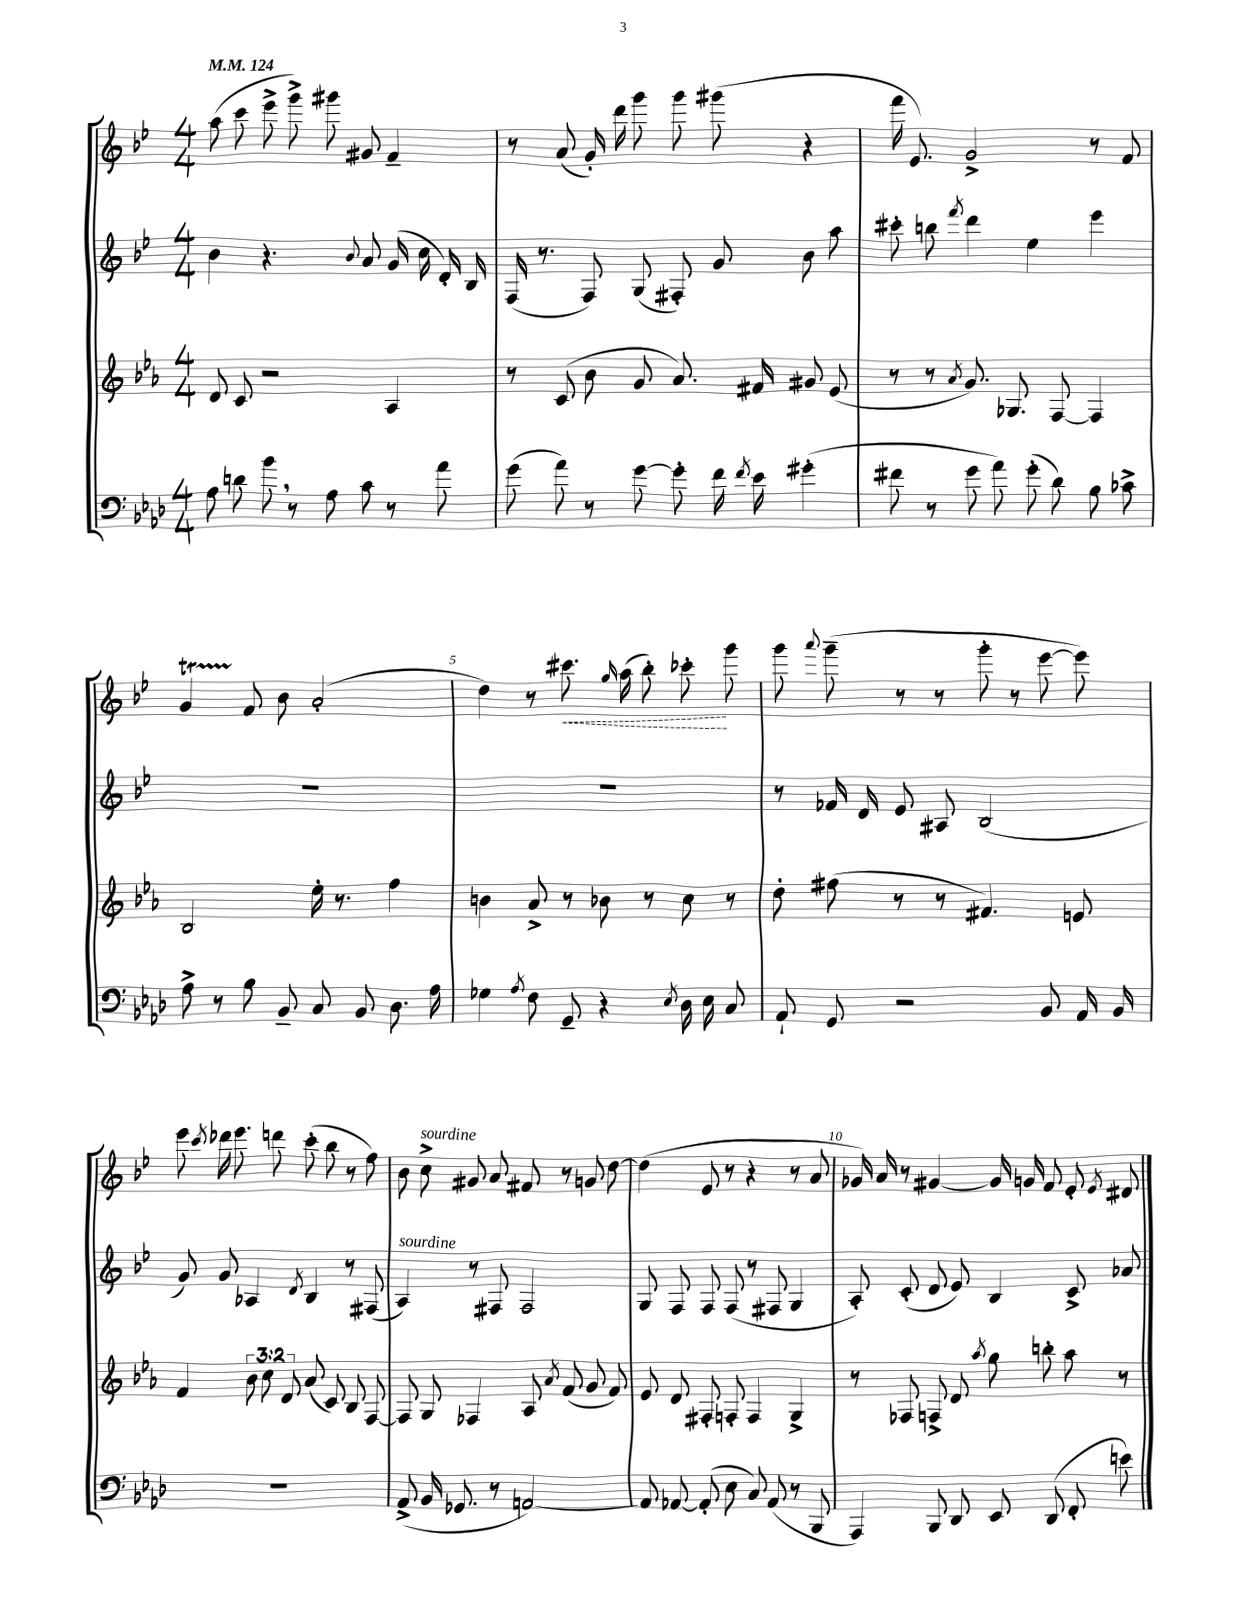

**kern	**kern	**kern	**kern	**dynam
*part4	*part3	*part2	*part1	*part1
*staff4	*staff3	*staff2	*staff1	*staff1
*clefF4	*clefG2	*clefG2	*clefG2	*
*k[b-e-a-d-]	*k[b-e-a-]	*k[b-e-]	*k[b-e-]	*
*M4/4	*M4/4	*M4/4	*M4/4	*
*MM124	*MM124	*MM124	*MM124	*
=1	=1	=1	=1	=1
8A-\	8d/	4b-\	(8aa\	.
8dn\	8c/	.	8ccc\	.
8b-,\	2r	4.r	8eee-^\	.
8r	.	.	8ggg^\)	.
8A-\	.	.	8ggg#X\	.
.	.	8qqb-/	.	.
8c\	.	8a/	8g#X/	.
8r	4A-/	(16g/	4f~/	.
.	.	16cc\	.	.
8a-\	.	16d'/)	.	.
.	.	16B-/	.	.
=2	=2	=2	=2	=2
(8g\	8r	(16F/	8r	.
.	.	8.r	.	.
8a-\)	(8c/	.	(8a/	.
8r	8b-\	8F/)	16g'/)	.
.	.	.	16ddd\	.
[8g\	8g/	(8G/	8ggg\	.
8g'\]	8.a-/)	8F#X'/)	8ggg\	.
16f\	.	8g/	(8ggg#X\	.
8qf/	.	.	.	.
16e-\	16f#X/	.	.	.
(4g#X'\	8g#X/	8b-\	4r	.
.	(8e-/	8aa\	.	.
=3	=3	=3	=3	=3
8f#X\	8r	8ccc#X'\	16fff\	.
.	.	.	8.e-/)	.
8r	8r	8bbn\	.	.
.	8qa-/	8qfff/	.	.
8g\	8.g/)	4ddd\	2g^/	.
8a-\)	.	.	.	.
.	8.G-X/	.	.	.
(8g'\	.	4ee-\	.	.
8d-\)	[8F/	.	.	.
8B-\	4F/]	4eee-\	8r	.
8c-X^\	.	.	8f/	.
!!LO:LB:g=z
=4	=4	=4	=4	=4
8A-^\	2B-/	1r	4gT/	.
8r	.	.	.	.
8B-\	.	.	8f/	.
8BB-~/	.	.	8b-\	.
8C/	16ee-'\	.	(2a'/	.
.	8.r	.	.	.
8BB-/	.	.	.	.
8.D-\	4ff\	.	.	.
16A-\	.	.	.	.
=5	=5	=5	=5	=5
4G-X\	4bn\	1r	4dd\)	.
8qA-/	.	.	.	.
8F\	8a-^/	.	8r	.
!	!	!	!	!LO:HP:b
8GG~/	8r	.	8.ccc#X\	<
4r	8b-X\	.	.	.
.	.	.	16qqgg/	.
.	.	.	(16aa\	.
.	8r	.	8bb-'\)	.
8qE-/	.	.	.	.
16D-\	8cc\	.	8ccc-X'\	.
16E-\	.	.	.	.
8C/	8r	.	8ggg\	[
=6	=6	=6	=6	=6
8AA-`/	8dd'\	8r	8ggg\	.
.	.	.	8qqaaa/	.
8GG/	(8ff#X\	16f-X/	(8ggg~\	.
.	.	16d/	.	.
2r	8r	8e-/	8r	.
.	8r	8A#X/	8r	.
.	4.f#X/)	(2B-/	8ggg'\	.
.	.	.	8r	.
8BB-/	.	.	[8eee-\	.
16AA-/	8en/	.	8eee-\])	.
16BB-/	.	.	.	.
!!LO:LB:g=z
=7	=7	=7	=7	=7
1r	4f/	8g/)	8eee-\	.
.	.	.	8qccc/	.
.	.	8g/	16ddd-X\	.
.	.	.	8.eee-\	.
.	12b-\	4A-X/	.	.
.	12cc\	.	.	.
.	.	.	8dddn\	.
.	12d/	.	.	.
.	.	8qd/	.	.
.	(8a-/	4B-/	(8ccc'\	.
.	8c/)	.	8bb-\	.
.	8B-/	8r	8r	.
.	[8F/	(8F#X/	8ff\)	.
=8	=8	=8	=8	=8
!	!	!LO:TX:a:i:t=sourdine	!	!
(8AA-^/	8F/]	4A/)	8b-\	.
!	!	!	!LO:TX:a:i:t=sourdine	!
16BB-/	8G/	.	8cc^\	.
8.GG-X/	.	.	.	.
.	4F-X/	8r	8g#X/	.
8r	.	8F#X/	8a/	.
[2AAn/)	8A-/	2F#/	8f#X/	.
.	8qa-/	.	.	.
.	(8f/	.	8r	.
.	8g/	.	8gn/	.
.	8f/)	.	[8dd\	.
=9	=9	=9	=9	=9
8AA/]	8e-/	8G/	(4dd\]	.
[8AA-X/	8d/	8F/	.	.
(8AA-'/]	8F#X'/	8F/	8e-/	.
8E-\	8Fn'/	(8F/	8r	.
8C/)	4F/	8r	4r	.
(8AA-/	.	8F#X/	.	.
8r	4G^/	4G/	8r	.
8BBB-/	.	.	8a/	.
=10	=10	=10	=10	=10
4AAA-/)	8r	8A'/)	16g-X/)	.
.	.	.	16a/	.
.	8F-X/	(8c'/	8r	.
8BBB-/	8Fn^/	8d/	[4g#X/	.
8DD-/	8d/	8e-/)	.	.
.	8qaa-/	.	.	.
8EE-/	8gg\	4B-/	16g#/]	.
.	.	.	16gn/	.
(8DD-/	8bbn'\	.	8f/	.
8FF'/	8aa-\	8c^/	8e-'/	.
.	.	.	8qe-/	.
8en\)	8r	8a-X/	8d#X/	.
==	==	==	==	==
*-	*-	*-	*-	*-
